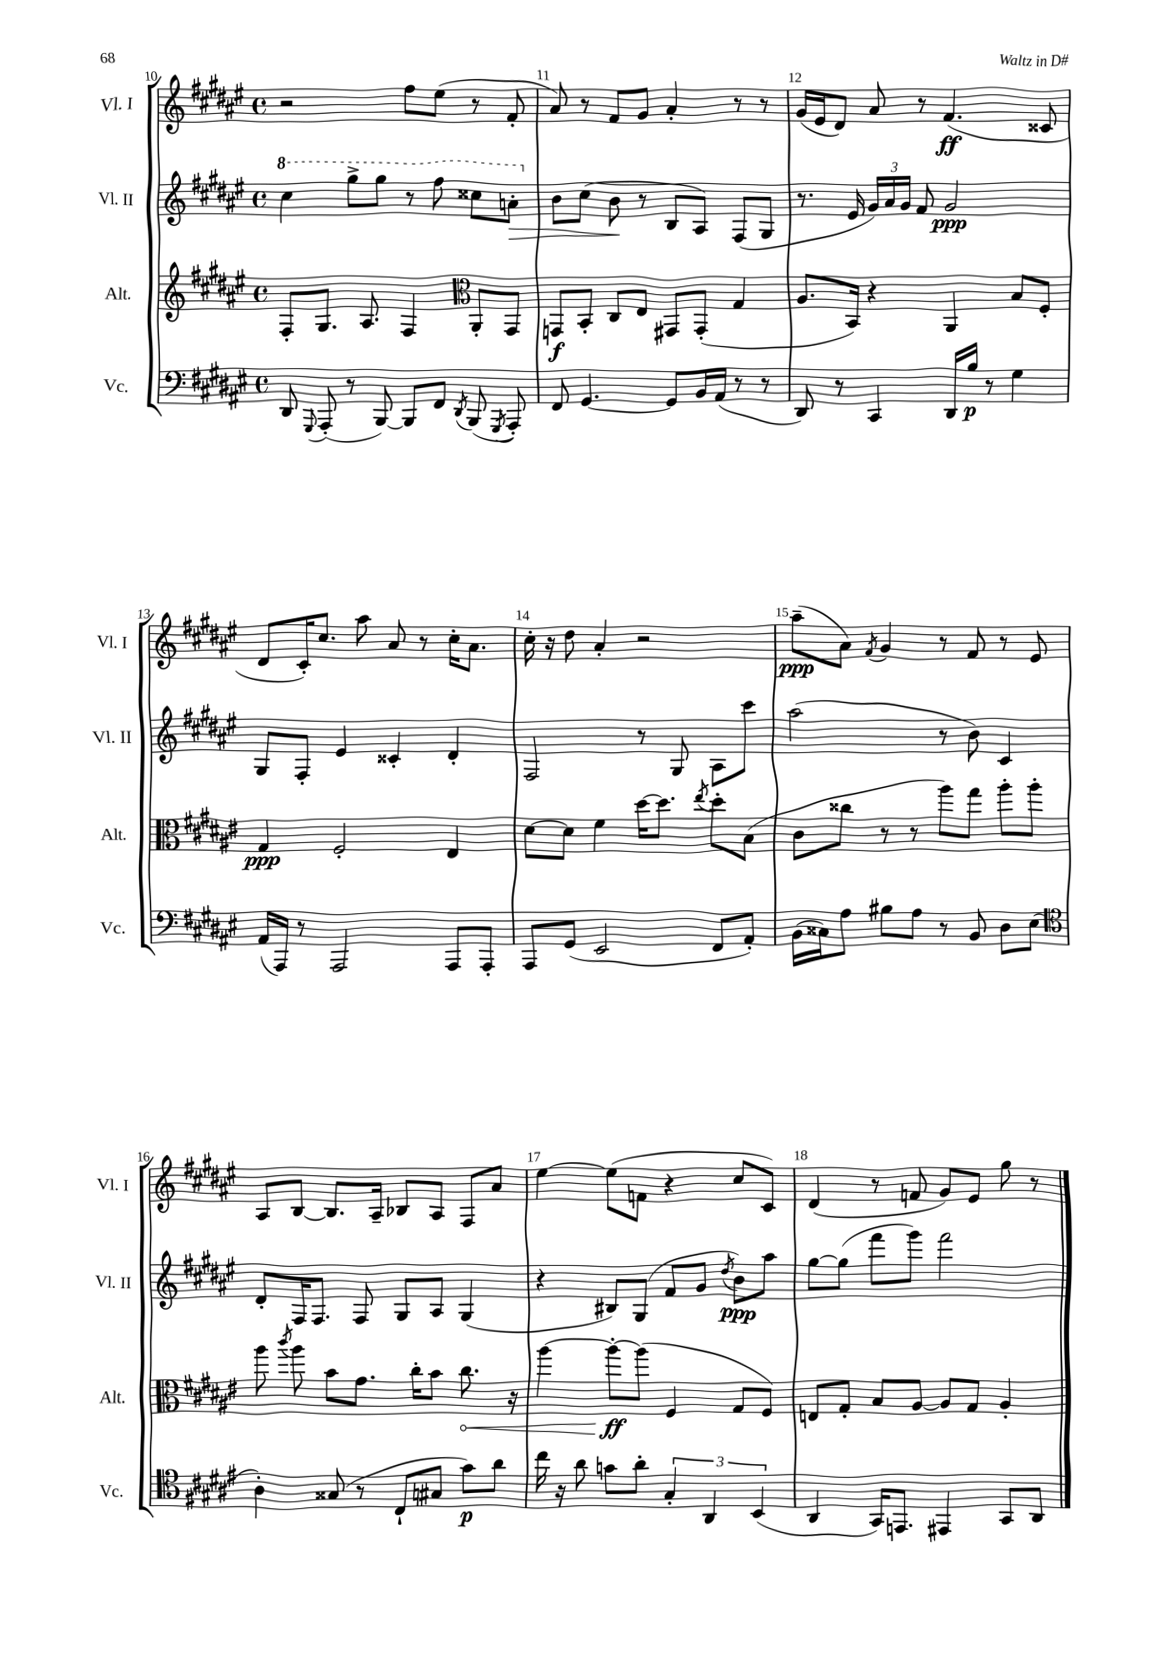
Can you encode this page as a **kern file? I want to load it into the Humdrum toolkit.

**kern	**kern	**kern	**kern
*staff4	*staff3	*staff2	*staff1
*clefF4	*clefG2	*clefG2	*clefG2
*k[f#c#g#d#a#e#]	*k[f#c#g#d#a#e#]	*k[f#c#g#d#a#e#]	*k[f#c#g#d#a#e#]
*M4/4	*M4/4	*M4/4	*M4/4
*met(c)	*met(c)	*met(c)	*met(c)
8DD#	8F#'	4ccc#	2r
8qqGGG#	.	.	.
(8AAA#'	8.G#	.	.
8r	.	8ggg#^	.
.	8.A#	.	.
[8BBB)	.	8ggg#	.
8BBB]	4F#	8r	8ff#
8FF#	.	8fff#	(8ee#
*	*clefC3	*	*
8qDD#	.	.	.
(8BBB	8AA#'	8ccc##	8r
8qGGG#	.	.	.
8AAA#')	8GG#	8aa'	8f#'
=	=	=	=
8FF#	8GG	8b	8a#)
[4.GG#	8BB'	(8cc#	8r
.	8C#	8b	8f#
.	8E#	8r	8g#
8GG#]	8GG#	8B	4a#'
16BB	(8GG#'	8A#)	.
(16AA#	.	.	.
8r	4G#	(8F#	8r
8r	.	8G#	8r
=	=	=	=
8DD#)	8.A#	8.r	(16g#
.	.	.	16e#
8r	.	.	8d#)
.	16BB)	16e#	.
4CC#	4r	24g#)	8a#
.	.	24a#	.
.	.	24g#	.
.	.	8f#	8r
16DD#	4AA#	2g#	(4.f#
16B	.	.	.
8r	.	.	.
4G#	8B	.	.
.	8F#'	.	8c##
=	=	=	=
(16AA#	4G#	8G#	8d#
16AAA#)	.	.	.
8r	.	8F#'	16c#')
.	.	.	8.cc#
2AAA#	2F#'	4e#	.
.	.	.	8aa#
.	.	4c##'	8a#
.	.	.	8r
8AAA#	4E#	4d#'	16cc#'
.	.	.	8.a#
8AAA#'	.	.	.
=	=	=	=
8AAA#	[8d#	2F#	16cc#'
.	.	.	16r
(8GG#	8d#]	.	8dd#
2EE#	4f#	.	4a#'
.	[16dd#	8r	2r
.	8.dd#]	.	.
.	.	8G#	.
.	8qee#	.	.
8FF#	8dd#'	8A#	.
8AA#')	(8B	8ccc#	.
=	=	=	=
(16BB	8c#	(2aa#	(8aa#~
16C##)	.	.	.
8A#	8cc##	.	8a#)
.	.	.	8qf#
8B#	8r	.	4g#
8A#	8r	.	.
8r	8aa#)	8r	8r
8BB	8gg#	8b)	8f#
8D#	8aa#'	4c#	8r
(8E#	8aa#'	.	8e#
=	=	=	=
*clefC4	*	*	*
4A#')	8aa#	8d#'	8A#
.	8qccc#	.	.
.	8aa#	16F#	[8B
.	.	8.F#	.
(8G##	8b	.	8.B]
8r	8.g#	8F#	.
.	.	.	16A#~
8C#`	.	8G#	8B-
.	16cc#'	.	.
8G#	8b	8A#	8A#
8g#)	8.cc#	(4G#	8F#
8a#	.	.	8a#
.	16r	.	.
=	=	=	=
16cc#	[4aa#	4r	[4ee#
16r	.	.	.
8a#	.	.	.
8g	8aa#'_	8B#)	(8ee#]
8a#'	(8aa#]	(8G#	8f
6G#'	4F#	8f#	4r
.	.	8g#	.
6AA#	.	.	.
.	.	8qdd#	.
.	8G#	8b)	8cc#
(6BB	.	.	.
.	8F#)	8aa#	8c#)
=	=	=	=
4AA#	8E	[8gg#	(4d#
.	8G#'	(8gg#]	.
16GG#)	8B	8fff#	8r
8.EE	.	.	.
.	[8A#	8ggg#)	8f
4EE#	8A#]	2fff#	8g#)
.	8G#	.	8e#
8GG#	4A#'	.	8gg#
8AA#	.	.	8r
==	==	==	==
*-	*-	*-	*-
